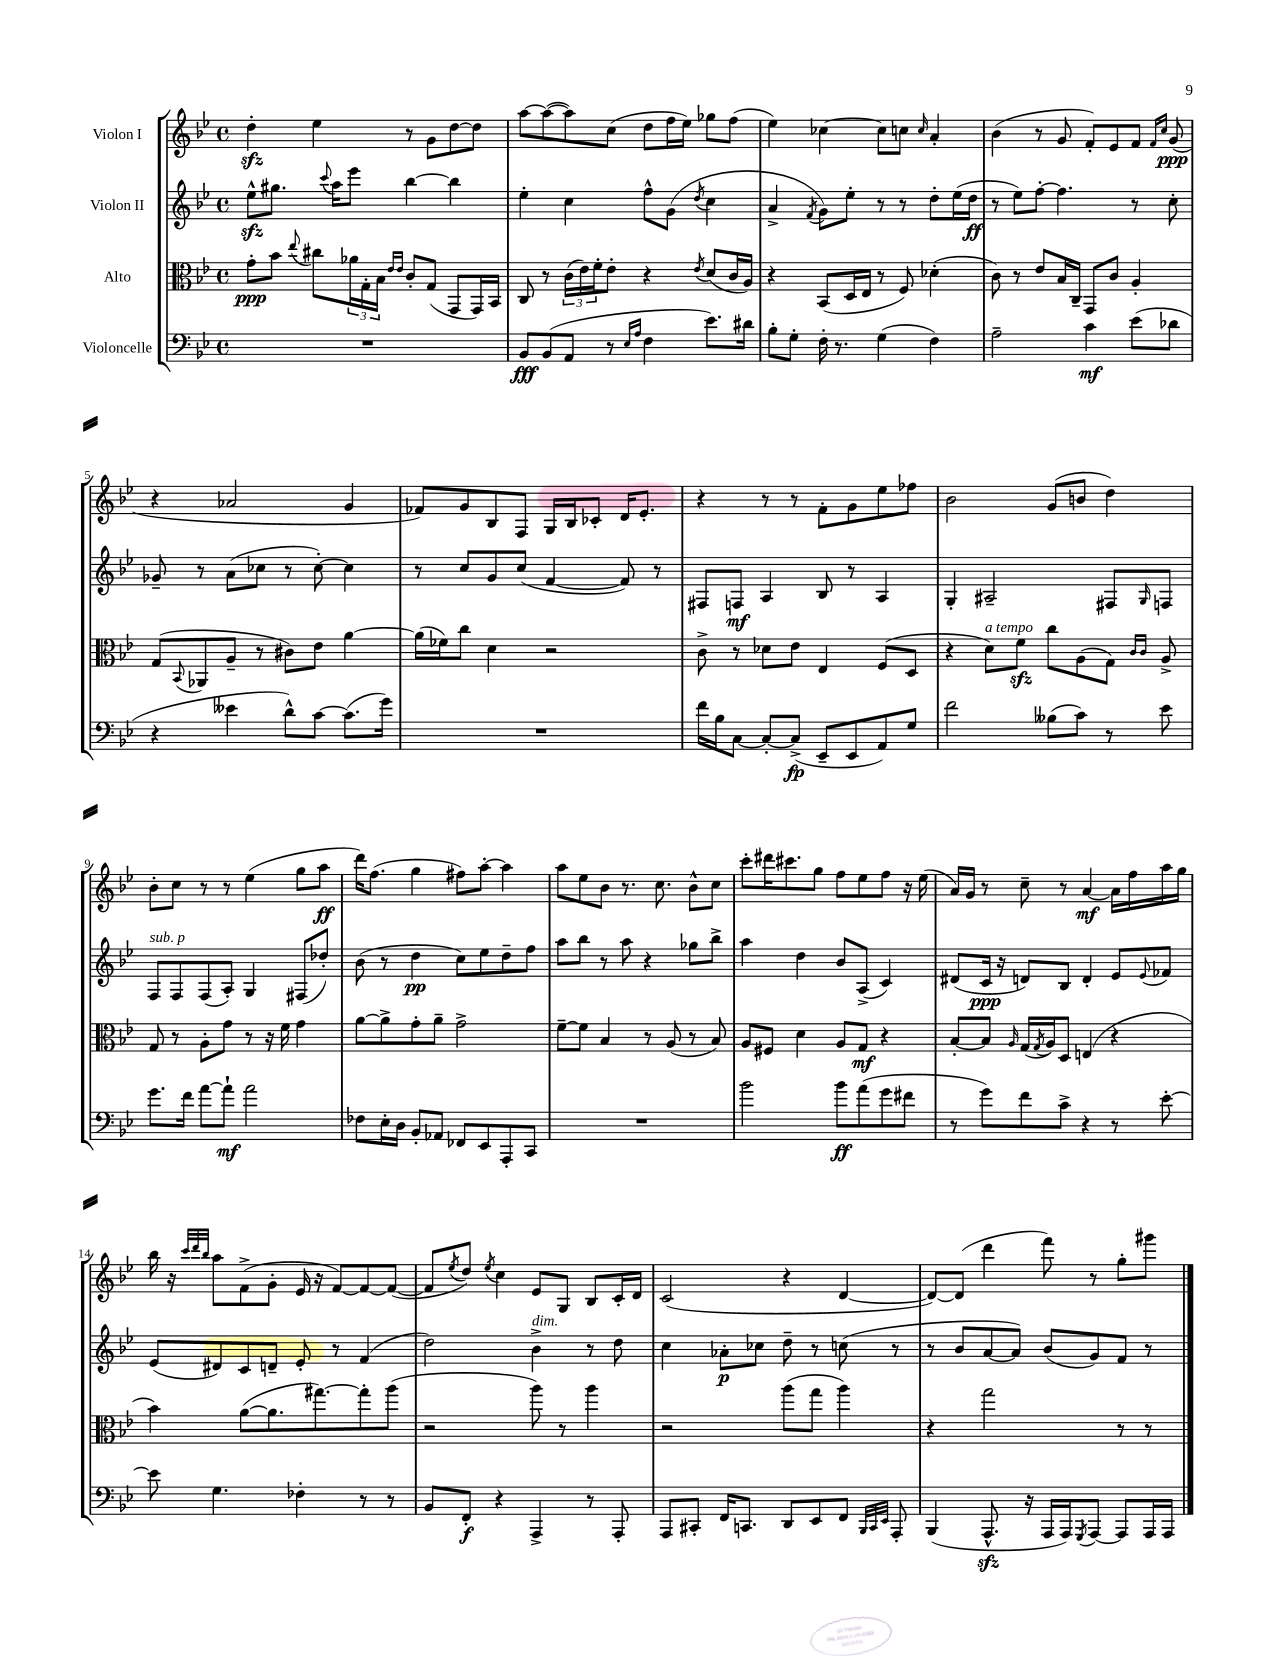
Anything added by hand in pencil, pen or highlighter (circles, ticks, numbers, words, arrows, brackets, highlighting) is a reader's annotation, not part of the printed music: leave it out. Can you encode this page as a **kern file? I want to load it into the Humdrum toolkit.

**kern	**kern	**kern	**kern
*staff4	*staff3	*staff2	*staff1
*clefF4	*clefC3	*clefG2	*clefG2
*k[b-e-]	*k[b-e-]	*k[b-e-]	*k[b-e-]
*M4/4	*M4/4	*M4/4	*M4/4
*met(c)	*met(c)	*met(c)	*met(c)
1r	8g'	8ee-^^	4dd'
.	8b-	8.gg#	.
.	8qqee-	.	.
.	8cc#	.	4ee-
.	.	8qqccc	.
.	.	16aa	.
.	24a-	8eee-	.
.	24G'	.	.
.	24B-	.	.
.	16qqe-	.	.
.	16qqe-	.	.
.	8c'	[4bb-	8r
.	(8G	.	8g
.	8GG	4bb-]	[8dd
.	16GG)	.	8dd]
.	16BB-	.	.
=	=	=	=
8BB-	8C	4ee-'	[8aa
(8BB-	8r	.	(8aa_
8AA	(24c	4cc	8aa])
.	24e-)	.	.
.	24f'	.	.
8r	8e-'	.	(8cc
16qqE-	.	.	.
16qqA	.	.	.
4F	4r	8ff^^	8dd
.	.	(8g	16ff
.	.	.	16ee-)
.	8qe-	8qdd	.
8.e-)	(8d	4cc	8gg-
.	16c	.	(8ff
16d#	16A)	.	.
=	=	=	=
8B-'	4r	4a^	4ee-)
8G'	.	.	.
.	.	8qf	.
16F'	(8BB-	8g)	[4cc-
8.r	.	.	.
.	16D	8ee-'	.
.	16E-	.	.
(4G	8r	8r	8cc-]
.	8F)	8r	8cc
.	.	.	16qqcc
4F)	(4d-'	8dd'	4a'
.	.	(16ee-	.
.	.	16dd	.
=	=	=	=
2A~	8c)	8r	(4b-
.	8r	8ee-)	.
.	8e-	[8ff'	8r
.	16B-	4.ff]	8g
.	16C~	.	.
4c	8GG	.	8f')
.	8c	.	8e-
(8e-	4A'	8r	8f
.	.	.	16qqf
.	.	.	16qqcc
8d-	.	8cc'	(8g
=	=	=	=
4r	(8G	8g-~	4r
.	8qqBB-	.	.
.	8AA-	8r	.
4e--	8A~	(8a	2a-
.	8r	8cc-	.
8d^^)	8c#)	8r	.
[8c	8e-	[8cc-')	.
(8.c]	[4a	4cc-]	4g
16g)	.	.	.
=	=	=	=
1r	(16a]	8r	8f-)
.	16f-)	.	.
.	8cc	8cc	8g
.	4d	8g	8B-
.	.	(8cc	8F
.	2r	[4f	16G
.	.	.	16B-
.	.	.	8c-'
.	.	8f])	16d
.	.	.	8.e-'
.	.	8r	.
=	=	=	=
16f	8c^	8F#	4r
16B-	.	.	.
[8C	8r	8F	.
8C'_	8d-	4A	8r
(8C^]	8e-	.	8r
8EE-~	4E-	8B-	8f'
8EE-	.	8r	8g
8AA)	(8F	4A	8ee-
8G	8D	.	8ff-
=	=	=	=
2f	4r	4G'	2b-
.	8d)	2A#~	.
.	8f	.	.
(8B--	8cc	.	(8g
8c)	(8A	.	8b
8r	8G)	8F#	4dd)
.	16qqc	.	.
.	16qqc	16qqG	.
8e-	8A^	8F	.
=	=	=	=
8.g	8G	8F	8b-'
.	8r	8F	8cc
16f	.	.	.
[8a	8A'	(8F	8r
8a`]	8g	8A')	8r
2a	8r	4G	(4ee-
.	16r	.	.
.	16f	.	.
.	4g	(8F#	8gg
.	.	8dd-')	8aa
=	=	=	=
8F-	[8a	(8b-	16ddd)
.	.	.	(8.ff
16E-'	8a^]	8r	.
16D	.	.	.
8BB-'	8g'	4dd	4gg
8AA-	8a~	.	.
8FF-	2g^	8cc)	8ff#)
8EE-	.	8ee-	[8aa'
8AAA'	.	8dd~	4aa]
8CC	.	8ff	.
=	=	=	=
1r	[8f~	8aa	8aa
.	8f]	8bb-	8ee-
.	4B-	8r	8b-
.	.	8aa	8.r
.	8r	4r	.
.	.	.	8.cc
.	(8A	.	.
.	8r	8gg-	8b-^^
.	8B-)	8bb-^	8cc
=	=	=	=
2b-	8A	4aa	8ccc'
.	8F#	.	16ddd#
.	.	.	8.ccc#
.	4d	4dd	.
.	.	.	8gg
8b-	8A	8b-	8ff
(8a	8G	(8A^	8ee-
8g	4r	4c)	8ff
8f#	.	.	16r
.	.	.	(16ee-
=	=	=	=
8r	[8B-'	(8d#	16a)
.	.	.	16g
8g)	8B-]	16c	8r
.	.	16r	.
.	16qqA	.	.
8f	(16G	8d)	8cc~
.	8qG	.	.
.	16A)	.	.
8c^	8D	8B-	8r
4r	(4E	4d'	[4a
8r	4r	8e-	16a]
.	.	.	16ff
.	.	8qqe-	.
[8e-'	.	8f-	16aa
.	.	.	16gg
=	=	=	=
8e-]	4b-)	(8e-	16bb-
.	.	.	16r
.	.	.	32qqccc
.	.	.	32qqddd
.	.	.	32qqbb-
4.G	.	8d#)	8aa
.	([8a	8c	(8f^
.	8.a]	8d~	8g'
4F-'	.	8e-'	16e-
.	[8.gg#)	.	16r
.	.	8r	[8f)
8r	8gg#']	(4f	8f_
8r	(8aa	.	(8f_
=	=	=	=
8BB-	2r	2dd)	8f]
.	.	.	8qee-
8FF'	.	.	8dd)
.	.	.	8qee-
4r	.	.	4cc
4AAA^	8aa)	4b-^	8e-
.	8r	.	8G
8r	4aa	8r	8B-
8AAA'	.	8dd	16c'
.	.	.	16d
=	=	=	=
8AAA	2r	4cc	(2c
8CC#'	.	.	.
16FF	.	8a-'	.
8.CC	.	.	.
.	.	8cc-	.
8DD	(8aa	8dd~	4r
8EE-	8gg	8r	.
8FF	4aa)	(8cc	[4d
32qqBBB-	.	.	.
32qqCC	.	.	.
32qqEE-	.	.	.
8AAA'	.	8r	.
=	=	=	=
(4BBB-	4r	8r	8d_)
.	.	8b-	(8d]
8.AAA^^	2gg	[8a	4ddd
.	.	8a])	.
16r	.	.	.
16AAA	.	(8b-	8fff)
16AAA)	.	.	.
8qGGG	.	.	.
[8AAA	.	8g)	8r
8AAA]	8r	8f	8gg'
16AAA	8r	8r	8ggg#
16AAA	.	.	.
==	==	==	==
*-	*-	*-	*-
